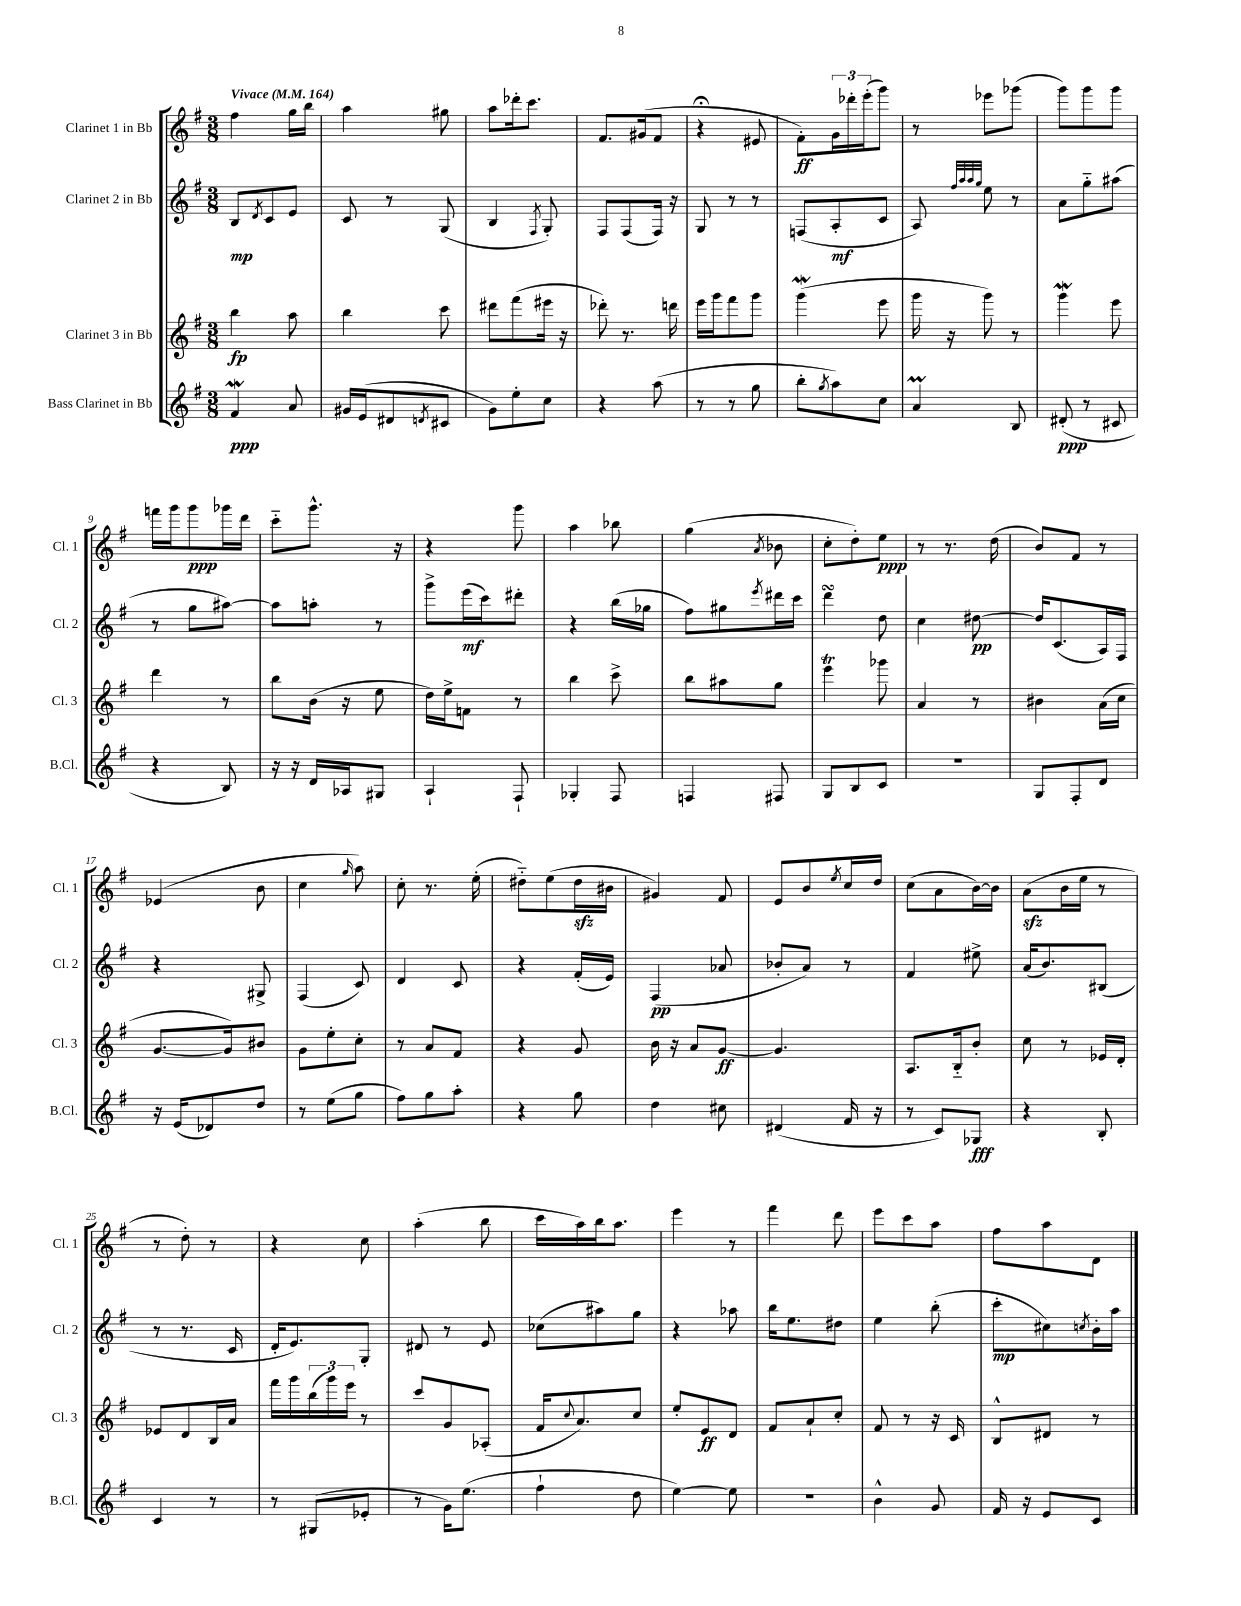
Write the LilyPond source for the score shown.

<<
\new StaffGroup <<
\new Staff = "s0" \with { instrumentName = "Clarinet 1 in Bb" shortInstrumentName = "Cl. 1" } {
    \clef treble \key g \major \numericTimeSignature \time 3/8 \tempo "Vivace" 4 = 164
    fis''4 g''16 b''16 |
    a''4 gis''8 |
    a''8 des'''16-. c'''8. |
    fis'8. gis'16( fis'8 |
    r4\fermata eis'8 |
    fis'8-.\ff) \tuplet 3/2 { g'16 des'''16-. e'''16-.( } g'''8) |
    r8 ees'''8 ges'''8( |
    g'''8) g'''8 g'''8 |
    f'''16 g'''16 g'''8\ppp ges'''16 d'''16 |
    c'''8-_ g'''8.-^ r16 |
    r4 g'''8 |
    a''4 bes''8 |
    g''4( \acciaccatura { a'8 } bes'8 |
    c''8-. d''8-.) e''8\ppp |
    r8 r8. d''16( |
    b'8) fis'8 r8 |
    ees'4( b'8 |
    c''4 \grace { g''16 } a''8) |
    c''8-. r8. e''16-.( |
    dis''8-_) e''8( dis''16\sfz bis'16 |
    gis'4) fis'8 |
    e'8 b'8 \acciaccatura { e''8 } c''16 d''16 |
    c''8( a'8 b'16~) b'16 |
    a'8\sfz( b'16 e''16 r8 |
    r8 d''8-.) r8 |
    r4 c''8 |
    a''4-.( b''8 |
    c'''16 a''16) b''16 a''8. |
    e'''4 r8 |
    fis'''4 d'''8 |
    e'''8 c'''8 a''8 |
    fis''8 a''8 d'8 \bar "|." |
}
\new Staff = "s1" \with { instrumentName = "Clarinet 2 in Bb" shortInstrumentName = "Cl. 2" } {
    \clef treble \key g \major \numericTimeSignature \time 3/8
    b8\mp \acciaccatura { d'8 } c'8 e'8 |
    c'8 r8 g8( |
    b4 \acciaccatura { fis8 } g8-.) |
    fis8 fis8( fis16) r16 |
    g8 r8 r8 |
    f8( a8-.\mf c'8 |
    a8) \grace { fis''32 a''32 a''32 g''32 } e''8 r8 |
    a'8 g''8-_ ais''8( |
    r8 g''8 ais''8~) |
    ais''8 a''8-. r8 |
    g'''8-> e'''16\mf( c'''16) dis'''8-. |
    r4 b''16( ges''16 |
    fis''8) gis''8 \acciaccatura { e'''8 } dis'''16 c'''16 |
    d'''4\turn d''8 |
    c''4 dis''8~\pp |
    dis''16 c'8.( a16) fis16 |
    r4 gis8-> |
    fis4( c'8) |
    d'4 c'8 |
    r4 fis'16-.( e'16) |
    fis4\pp( aes'8 |
    bes'8-. a'8) r8 |
    fis'4 eis''8-> |
    a'16( b'8.) bis8( |
    r8 r8. c'16 |
    d'16-. e'8.) g8-. |
    dis'8 r8 e'8 |
    ces''8( ais''8) g''8 |
    r4 aes''8 |
    b''16 e''8. dis''8 |
    e''4 b''8-.( |
    c'''8-.\mp cis''8) \acciaccatura { c''8 } b'16-. a''16 \bar "|." |
}
\new Staff = "s2" \with { instrumentName = "Clarinet 3 in Bb" shortInstrumentName = "Cl. 3" } {
    \clef treble \key g \major \numericTimeSignature \time 3/8
    b''4\fp a''8 |
    b''4 c'''8 |
    dis'''8 fis'''8( eis'''16 r16 |
    des'''8-.) r8. d'''16 |
    e'''16 g'''16 fis'''8 g'''8 |
    g'''4\mordent( e'''8 |
    g'''16 r16 g'''8) r8 |
    g'''4\mordent e'''8 |
    d'''4 r8 |
    b''8 b'16( r16 e''8 |
    d''16) e''16-> f'8 r8 |
    b''4 c'''8-> |
    b''8 ais''8 g''8 |
    e'''4\trill ges'''8 |
    a'4 r8 |
    bis'4 a'16( c''16 |
    g'8.~ g'16) bis'8 |
    g'8 e''8-. c''8-. |
    r8 a'8 fis'8 |
    r4 g'8 |
    b'16 r16 a'8 g'8~\ff |
    g'4. |
    a8. b16-_ b'8-. |
    c''8 r8 ees'16 d'16-. |
    ees'8 d'8 b16 a'16 |
    fis'''16 g'''16 \tuplet 3/2 { b''16( g'''16) e'''16 } r8 |
    c'''8 g'8 aes8-.( |
    fis'16 \appoggiatura { c''8 } a'8.) c''8 |
    e''8-. e'8\ff d'8 |
    fis'8 a'8-! c''8-. |
    fis'8 r8 r16 c'16 |
    b8-^ dis'8 r8 \bar "|." |
}
\new Staff = "s3" \with { instrumentName = "Bass Clarinet in Bb" shortInstrumentName = "B.Cl." } {
    \clef treble \key g \major \numericTimeSignature \time 3/8
    fis'4\mordent\ppp a'8 |
    gis'16 e'16( dis'8 \acciaccatura { d'8 } cis'8 |
    g'8) e''8-. c''8 |
    r4 a''8( |
    r8 r8 g''8 |
    b''8-. \acciaccatura { g''8 } a''8) c''8 |
    a'4\prall b8 |
    dis'8-.\ppp( r8 cis'8 |
    r4 b8) |
    r16 r16 d'16 aes16 gis8 |
    a4-! fis8-! |
    ges4-. fis8 |
    f4 fis8 |
    g8 b8 c'8 |
    R4. |
    g8 fis8-. d'8 |
    r16 e'16( des'8) d''8 |
    r8 e''8( g''8 |
    fis''8) g''8 a''8-. |
    r4 g''8 |
    d''4 cis''8 |
    dis'4( fis'16 r16 |
    r8 c'8) ges8\fff |
    r4 b8-. |
    c'4 r8 |
    r8 gis8( ees'8-. |
    r8 g'16) e''8.( |
    fis''4-! d''8 |
    e''4~) e''8 |
    R4. |
    b'4-^ g'8 |
    fis'16 r16 e'8 c'8 \bar "|." |
}
>>
>>
